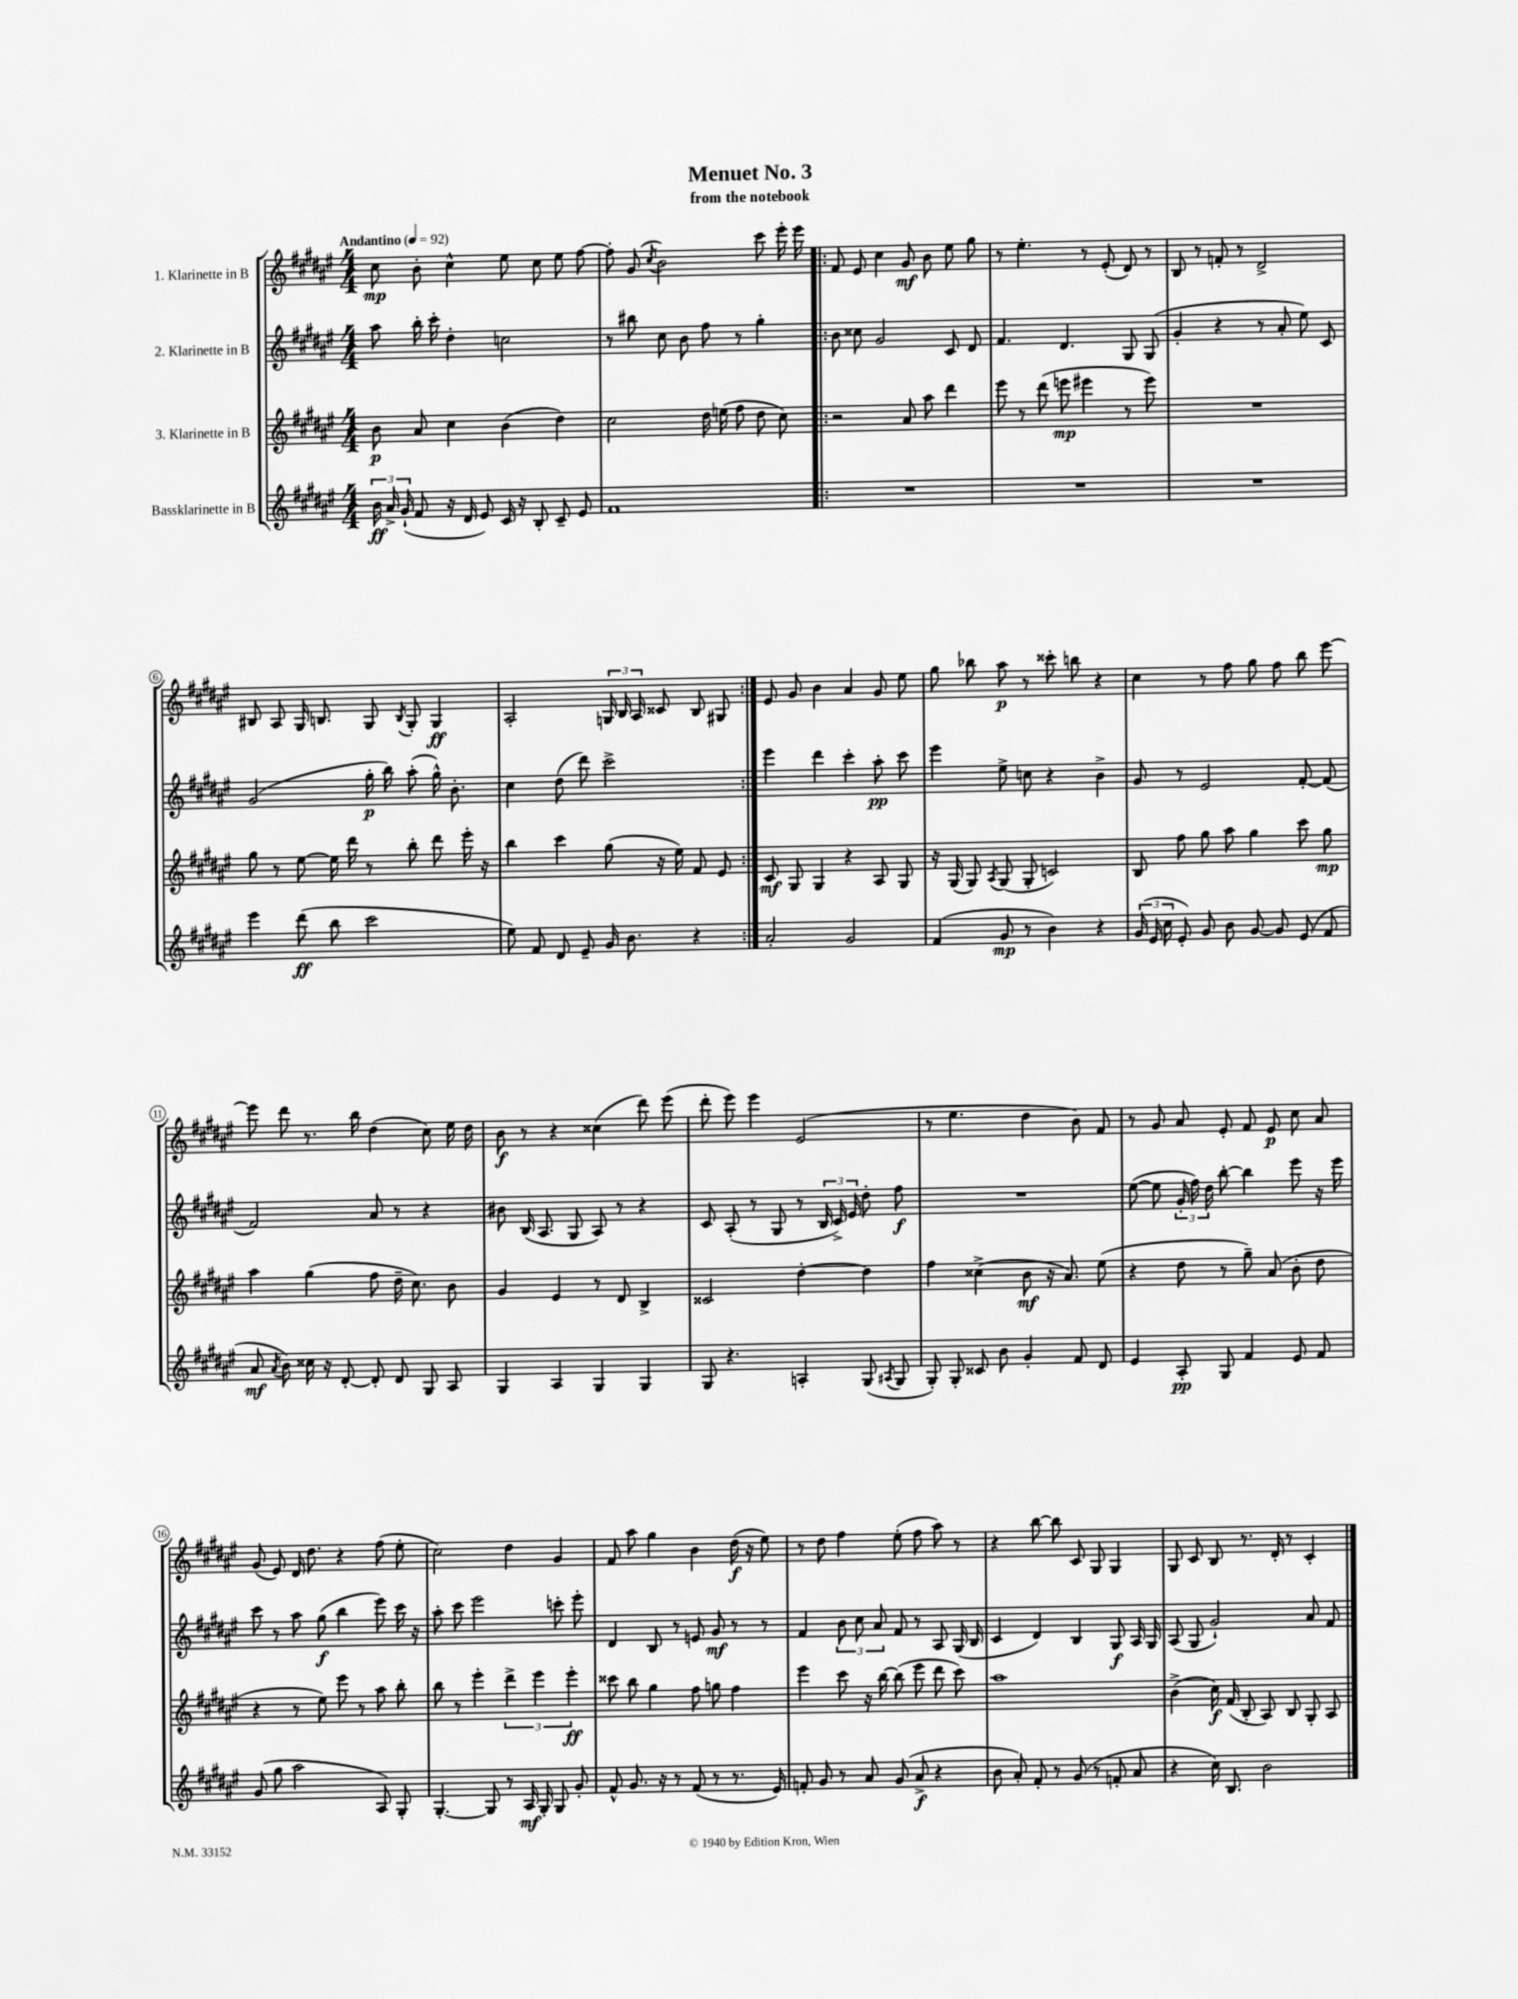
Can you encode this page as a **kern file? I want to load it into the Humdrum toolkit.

**kern	**dynam	**kern	**dynam	**kern	**dynam	**kern	**dynam
*part4	*part4	*part3	*part3	*part2	*part2	*part1	*part1
*staff4	*staff4	*staff3	*staff3	*staff2	*staff2	*staff1	*staff1
*I"Bassklarinette in B	*	*I"3. Klarinette in B	*	*I"2. Klarinette in B	*	*I"1. Klarinette in B	*
*clefG2	*	*clefG2	*	*clefG2	*	*clefG2	*
*k[f#c#g#d#a#e#]	*	*k[f#c#g#d#a#e#]	*	*k[f#c#g#d#a#e#]	*	*k[f#c#g#d#a#e#]	*
*M4/4	*	*M4/4	*	*M4/4	*	*M4/4	*
*MM92	*	*MM92	*	*MM92	*	*MM92	*
=1	=1	=1	=1	=1	=1	=1	=1
!	!	!	!	!	!	!LO:TX:a:B:t=Andantino	!
24b\	ff	8b\	p	8aa#\	.	8cc#\	mp
24a#^/	.	.	.	.	.	.	.
(24g#`/	.	.	.	.	.	.	.
8f#/	.	8a#/	.	16bb'\	.	8b'\	.
.	.	.	.	16ccc#'\	.	.	.
16r	.	4cc#\	.	4dd#'\	.	4cc#^^\	.
16d#/	.	.	.	.	.	.	.
8e#/)	.	.	.	.	.	.	.
16c#/	.	(4b\	.	2ccn\	.	8ee#\	.
16r	.	.	.	.	.	.	.
8B'/	.	.	.	.	.	8cc#\	.
8c#~/	.	4dd#\)	.	.	.	8ee#\	.
8e#/	.	.	.	.	.	[8ff#\	.
=2	=2	=2	=2	=2	=2	=2	=2
1f#	.	2cc#\	.	8r	.	8ff#'\]	.
.	.	.	.	8bb#X\	.	(8g#/	.
.	.	.	.	.	.	8qcc#/	.
.	.	.	.	8cc#\	.	2b\)	.
.	.	.	.	8b\	.	.	.
.	.	16dd#\	.	8ff#\	.	.	.
.	.	(16een\	.	.	.	.	.
.	.	8ff#\	.	8r	.	.	.
.	.	8dd#\	.	4gg#'\	.	8ccc#\	.
.	.	8cc#\)	.	.	.	16eee#'\	.
.	.	.	.	.	.	16eee#\	.
=3!|:	=3!|:	=3!|:	=3!|:	=3!|:	=3!|:	=3!|:	=3!|:
1r	.	2r	.	8b\	.	8f#/	.
.	.	.	.	8cc##X\	.	8e#/	.
.	.	.	.	2g#/	.	4cc#\	.
.	.	8a#/	.	.	.	8g#/	mf
.	.	8aa#\	.	.	.	8b\	.
.	.	4ddd#\	.	8c#/	.	8ee#\	.
.	.	.	.	8d#/	.	8gg#\	.
=4	=4	=4	=4	=4	=4	=4	=4
1r	.	8eee#\	.	4.f#/	.	8r	.
.	.	8r	.	.	.	4.ee#'\	.
.	.	(8ddd#\	.	.	.	.	.
.	.	8eeen\	mp	4.d#/	.	.	.
.	.	4eee#X\	.	.	.	8r	.
.	.	.	.	.	.	(8e#'/	.
.	.	8r	.	8G#/	.	8d#/)	.
.	.	8eee#\)	.	(8G#/	.	8r	.
=5	=5	=5	=5	=5	=5	=5	=5
1r	.	1r	.	4g#'/	.	8B/	.
.	.	.	.	.	.	8r	.
.	.	.	.	4r	.	8fn'/	.
.	.	.	.	.	.	8r	.
.	.	.	.	8r	.	2d#^/	.
.	.	.	.	8a#'/	.	.	.
.	.	.	.	8ee#\)	.	.	.
.	.	.	.	8c#/	.	.	.
!!LO:LB:g=z
=6	=6	=6	=6	=6	=6	=6	=6
4eee#\	.	8gg#\	.	(2g#/	.	8B#X/	.
.	.	8r	.	.	.	8A#/	.
(8ddd#\	ff	[8ee#\	.	.	.	16G#/	.
.	.	.	.	.	.	8.Bn/	.
8bb\	.	16ee#\]	.	.	.	.	.
.	.	16ddd#\	.	.	.	.	.
2ccc#\	.	8r	.	16gg#'\	p	8G#/	.
.	.	.	.	16bb\)	.	.	.
.	.	.	.	.	.	8qB/	.
.	.	8bb'\	.	(8aa#'\	.	8G#'/	.
.	.	8ddd#\	.	16gg#^^\)	.	4G#/	ff
.	.	.	.	8.b'\	.	.	.
.	.	16eee#'\	.	.	.	.	.
.	.	16r	.	.	.	.	.
=7	=7	=7	=7	=7	=7	=7	=7
8ee#\)	.	4bb\	.	4cc#\	.	2A#'/	.
8f#/	.	.	.	.	.	.	.
8d#/	.	4ccc#\	.	(8dd#\	.	.	.
8e#~/	.	.	.	8ddd#\)	.	.	.
16g#/	.	(8gg#\	.	2ccc#^\	.	24Gn/	.
.	.	.	.	.	.	24B/	.
8.b\	.	.	.	.	.	.	.
.	.	.	.	.	.	24A#/	.
.	.	16r	.	.	.	8c##X/	.
.	.	16ee#\)	.	.	.	.	.
4r	.	8f#/	.	.	.	8B/	.
.	.	8e#/	.	.	.	8G#X/	.
=8:|!	=8:|!	=8:|!	=8:|!	=8:|!	=8:|!	=8:|!	=8:|!
2a#'/	.	8c#/	mf	4eee#\	.	8e#/	.
.	.	8G#/	.	.	.	8g#/	.
.	.	4G#/	.	4ddd#\	.	4b\	.
2g#/	.	4r	.	4ccc#'\	.	4a#/	.
.	.	8A#/	.	8aa#'\	pp	8g#/	.
.	.	8G#/	.	8ccc#\	.	8ee#\	.
=9	=9	=9	=9	=9	=9	=9	=9
(4f#/	.	16r	.	4eee#\	.	8gg#\	.
.	.	(16G#/	.	.	.	.	.
.	.	8G#/)	.	.	.	8bb-X\	.
.	.	8qA#/	.	.	.	.	.
8g#/	mp	(8G#/	.	8ee#^\	.	8aa#\	p
8r	.	8G#'/	.	8ccn\	.	8r	.
4b\)	.	2cn/)	.	4r	.	8ccc##X'\	.
.	.	.	.	.	.	8bbn\	.
4r	.	.	.	4b^\	.	4r	.
=10	=10	=10	=10	=10	=10	=10	=10
(24g#/	.	8B/	.	8g#/	.	4cc#\	.
24e#/	.	.	.	.	.	.	.
24cc#\	.	.	.	.	.	.	.
8e#'/)	.	8ff#\	.	8r	.	.	.
8g#/	.	8gg#\	.	2e#/	.	8r	.
8b\	.	8aa#\	.	.	.	8ff#\	.
[8g#/	.	4gg#\	.	.	.	8gg#\	.
8g#/]	.	.	.	.	.	8ff#\	.
(8e#/	.	8ccc#\	.	[8f#'/	.	8bb\	.
8f#/	.	8gg#\	mp	(8f#/]	.	[8eee#\	.
!!LO:LB:g=z
=11	=11	=11	=11	=11	=11	=11	=11
8a#/	mf	4aa#\	.	2f#/)	.	8eee#\]	.
8qa#/	.	.	.	.	.	.	.
8b\)	.	.	.	.	.	8ddd#\	.
16cc##X\	.	(4gg#\	.	.	.	8.r	.
16r	.	.	.	.	.	.	.
[8d#'/	.	.	.	.	.	.	.
.	.	.	.	.	.	16bb\	.
8d#'/]	.	8ff#\	.	8a#/	.	(4dd#\	.
8d#/	.	16dd#~\	.	8r	.	.	.
.	.	8.cc#\)	.	.	.	.	.
8G#/	.	.	.	4r	.	8cc#\)	.
8A#/	.	8b\	.	.	.	16ee#\	.
.	.	.	.	.	.	16dd#\	.
=12	=12	=12	=12	=12	=12	=12	=12
4G#/	.	4g#/	.	8b#X\	.	8b\	f
.	.	.	.	(16B/	.	8r	.
.	.	.	.	8.A#/	.	.	.
4A#/	.	4e#/	.	.	.	4r	.
.	.	.	.	8G#/	.	.	.
4G#/	.	8r	.	8A#/)	.	(4cc##X\	.
.	.	8d#/	.	8r	.	.	.
4G#/	.	4B^/	.	4r	.	8ddd#\)	.
.	.	.	.	.	.	(8eee#\	.
=13	=13	=13	=13	=13	=13	=13	=13
8G#/	.	2c##X/	.	8c#/	.	8ddd#'\	.
4.r	.	.	.	(8A#'/	.	8eee#\)	.
.	.	.	.	8r	.	4eee#\	.
.	.	.	.	8G#/	.	.	.
4An'/	.	[4dd#'\	.	8r	.	(2e#/	.
.	.	.	.	24B/	.	.	.
.	.	.	.	24c#^/)	.	.	.
.	.	.	.	24e#/	.	.	.
(8G#/	.	4dd#\]	.	8dd#'\	.	.	.
8qA#X/	.	.	.	.	.	.	.
8G#/	.	.	.	8ff#\	f	.	.
=14	=14	=14	=14	=14	=14	=14	=14
8G#'/)	.	4ff#\	.	1r	.	8r	.
8G#'/	.	.	.	.	.	4.ee#\	.
8c##X/	.	(4cc##X^\	.	.	.	.	.
8b\	.	.	.	.	.	.	.
4g#'/	.	8b\	mf	.	.	4dd#\	.
.	.	16r	.	.	.	.	.
.	.	8.a#/)	.	.	.	.	.
8f#/	.	.	.	.	.	8b\)	.
8d#/	.	(8ee#\	.	.	.	8f#/	.
=15	=15	=15	=15	=15	=15	=15	=15
4e#/	.	4r	.	([8ee#\	.	8r	.
.	.	.	.	8ee#\]	.	8g#/	.
8A#'/	pp	8dd#\	.	24g#'/	.	8a#/	.
.	.	.	.	24ff#\)	.	.	.
.	.	.	.	24dd#\	.	.	.
8G#/	.	8r	.	[8bb'\	.	8e#'/	.
4f#/	.	8gg#~\)	.	4bb\]	.	8f#/	.
.	.	(8a#/	.	.	.	8e#/	p
8e#/	.	8b'\	.	8eee#\	.	8cc#\	.
8f#/	.	8dd#\	.	16r	.	8a#/	.
.	.	.	.	16eee#\	.	.	.
!!LO:LB:g=z
=16	=16	=16	=16	=16	=16	=16	=16
(8g#/	.	4r	.	8ccc#\	.	(8g#/	.
8gg#\	.	.	.	8r	.	8e#/)	.
2aa#\	.	8r	.	8aa#\	.	16d#/	.
.	.	.	.	.	.	8.dd#\	.
.	.	8ee#\)	.	(8gg#\	f	.	.
.	.	8eee#\	.	4bb\	.	4r	.
.	.	8r	.	.	.	.	.
8A#/)	.	8aa#\	.	8eee#\)	.	(8ff#\	.
8G#'/	.	8bb'\	.	16ccc#\	.	8ee#'\	.
.	.	.	.	16r	.	.	.
=17	=17	=17	=17	=17	=17	=17	=17
[4.G#'/	.	8bb\	.	8aa#'\	.	2cc#\)	.
.	.	8r	.	8ccc#\	.	.	.
.	.	4eee#'\	.	2eee#\	.	.	.
8G#/]	.	.	.	.	.	.	.
8r	.	6ddd#^\	.	.	.	4dd#\	.
16A#/	mf	.	.	.	.	.	.
.	.	6eee#\	.	.	.	.	.
16G#'/	.	.	.	.	.	.	.
8G#/	.	.	.	8cccn'\	.	4g#/	.
.	.	6eee#'\	ff	.	.	.	.
8g#'/	.	.	.	8eee#'\	.	.	.
=18	=18	=18	=18	=18	=18	=18	=18
8f#^^/	.	8ccc##X\	.	4d#/	.	8f#/	.
8.g#/	.	8bb\	.	.	.	8aa#\	.
.	.	4gg#\	.	8B/	.	4gg#\	.
16r	.	.	.	.	.	.	.
8r	.	.	.	8r	.	.	.
(8f#/	.	8ff#\	.	8en/	.	4b\	.
8r	.	8ggn\	.	8g#/	mf	.	.
8.r	.	4ff#\	.	8r	.	(16dd#\	f
.	.	.	.	.	.	16r	.
.	.	.	.	8r	.	8ee#\)	.
16e#/)	.	.	.	.	.	.	.
=19	=19	=19	=19	=19	=19	=19	=19
8fn'/	.	4eee#\	.	4f#/	.	8r	.
8g#/	.	.	.	.	.	8dd#\	.
8r	.	8ccc#\	.	12b\	.	4ff#\	.
.	.	.	.	12cc#\	.	.	.
8a#/	.	16r	.	.	.	.	.
.	.	.	.	12a#/	.	.	.
.	.	[16bb\	.	.	.	.	.
(8g#/	.	(8bb\]	.	8f#/	.	(8ee#'\	.
8a#^/	f	8eee#\	.	8r	.	8ff#\	.
4r	.	8ddd#\	.	8A#/	.	8aa#\)	.
.	.	8ccc#\)	.	(16G#/	.	8r	.
.	.	.	.	16B/	.	.	.
=20	=20	=20	=20	=20	=20	=20	=20
8b\	.	1aa#	.	4c#/	.	4r	.
8a#'/)	.	.	.	.	.	.	.
8f#'/	.	.	.	4d#/)	.	[8bb\	.
8r	.	.	.	.	.	8bb\]	.
(8g#/	.	.	.	4B/	.	8c#/	.
8r	.	.	.	.	.	8G#/	.
8fn'/	.	.	.	8G#/	f	4G#/	.
8a#/	.	.	.	16A#/	.	.	.
.	.	.	.	16G#/	.	.	.
=21	=21	=21	=21	=21	=21	=21	=21
4r	.	(4b^\	.	(8A#/	.	8G#/	.
.	.	.	.	8G#/	.	8c#/	.
16cc#\)	.	16cc#\)	f	2g#`/)	.	8B/	.
8.B/	.	(16f#/	.	.	.	.	.
.	.	8B'/	.	.	.	8.r	.
2b\	.	8A#/)	.	.	.	.	.
.	.	.	.	.	.	16d#'/	.
.	.	8B/	.	.	.	8r	.
.	.	8G#'/	.	8a#/	.	4c#'/	.
.	.	8A#/	.	8f#/	.	.	.
==	==	==	==	==	==	==	==
*-	*-	*-	*-	*-	*-	*-	*-
